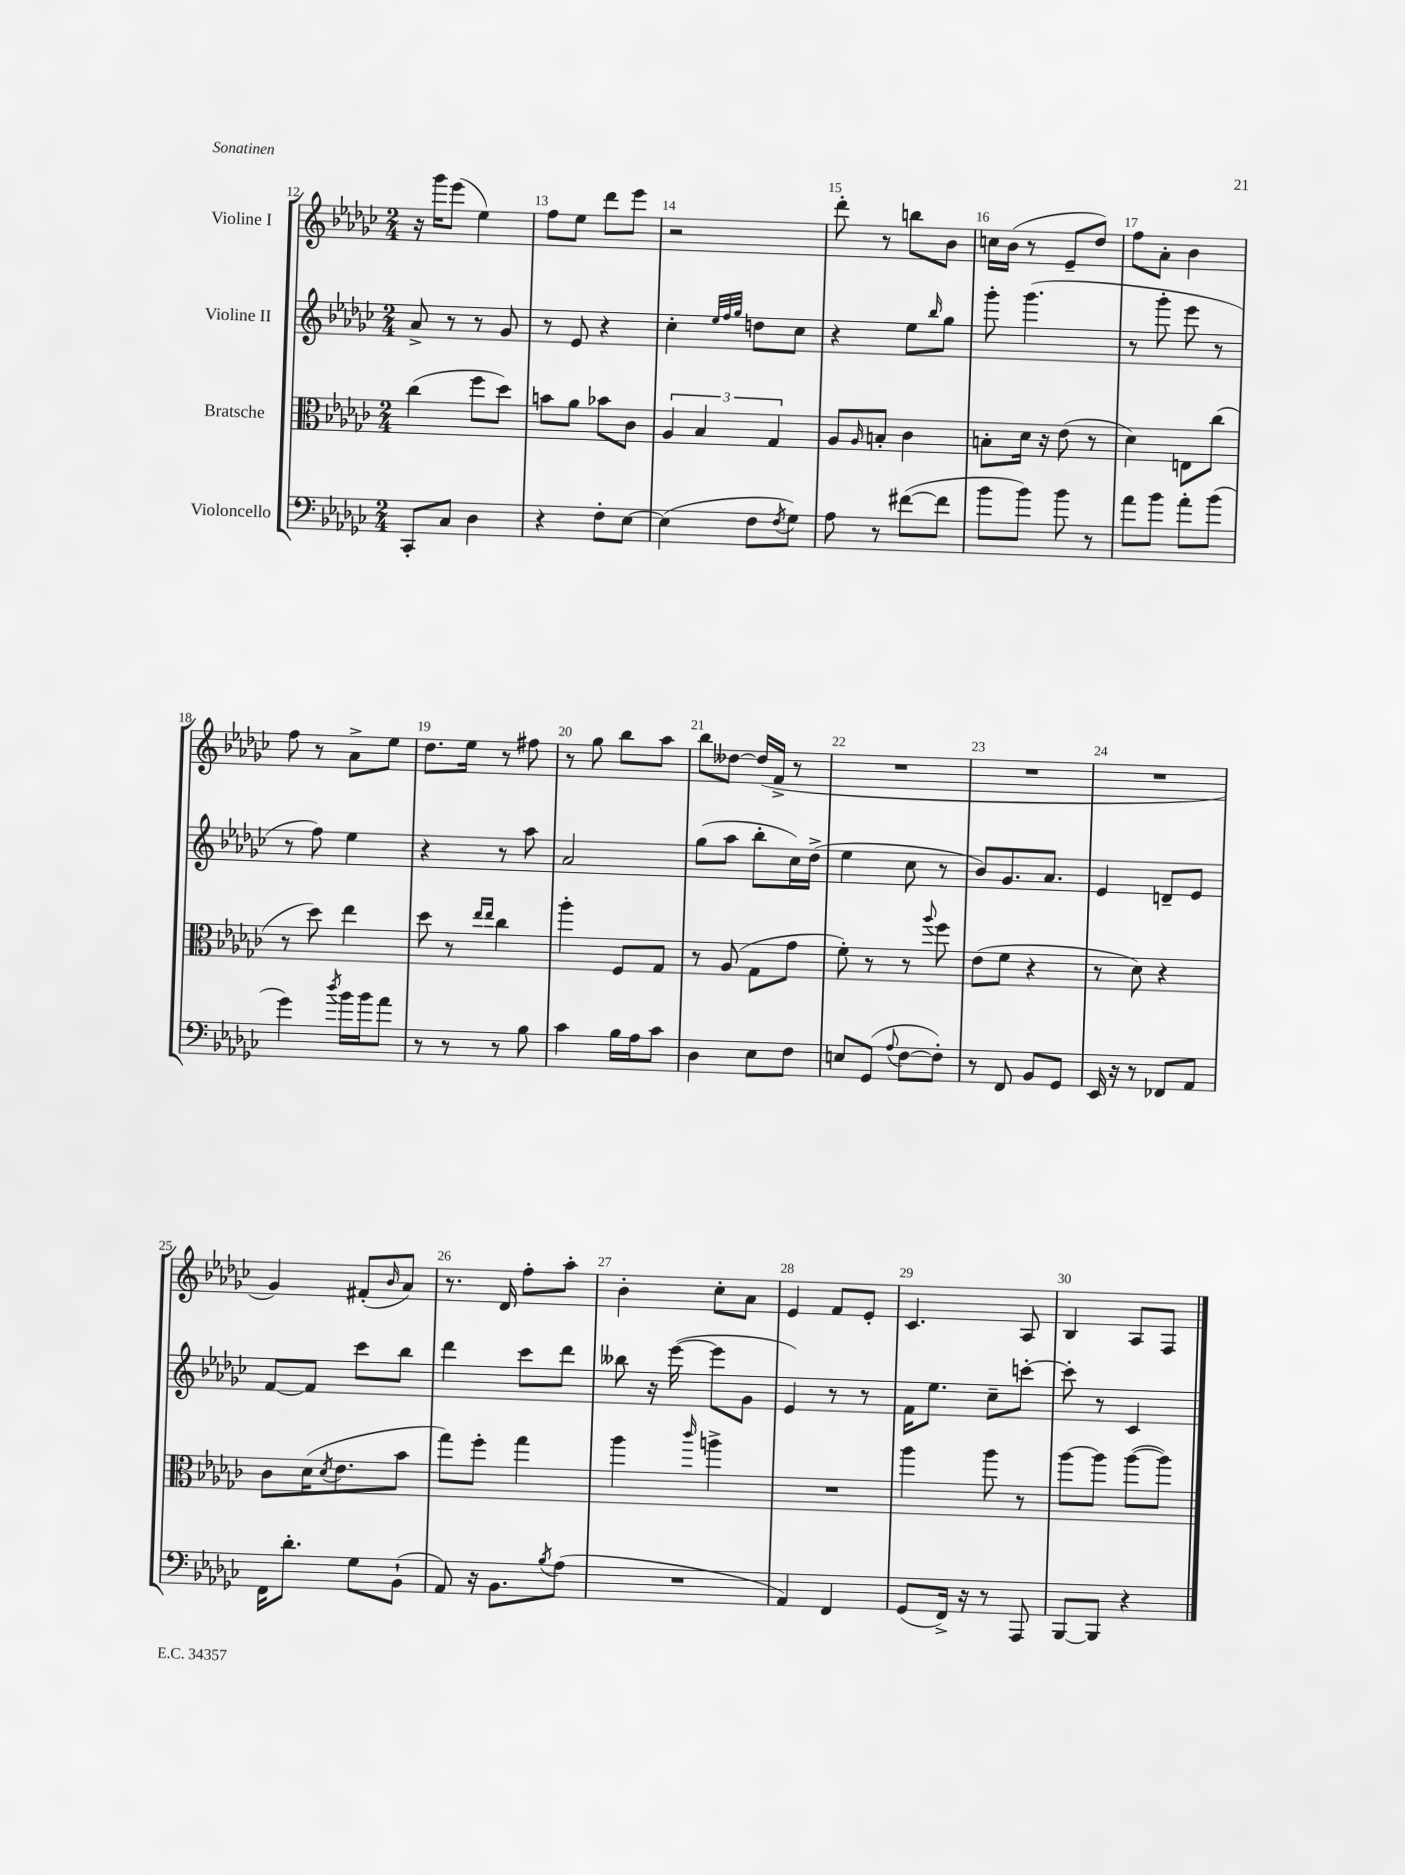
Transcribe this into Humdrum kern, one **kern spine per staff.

**kern	**kern	**kern	**kern
*part4	*part3	*part2	*part1
*staff4	*staff3	*staff2	*staff1
*I"Violoncello	*I"Bratsche	*I"Violine II	*I"Violine I
*clefF4	*clefC3	*clefG2	*clefG2
*k[b-e-a-d-g-c-]	*k[b-e-a-d-g-c-]	*k[b-e-a-d-g-c-]	*k[b-e-a-d-g-c-]
*M2/4	*M2/4	*M2/4	*M2/4
=12	=12	=12	=12
8CC-'/L	(4cc-\	8a-^/	16r
.	.	.	16ggg-\KL
8C-/J	.	8r	(8eee-\J
4D-\	8ff\L	8r	4ee-\)
.	8dd-\J)	8g-/	.
=13	=13	=13	=13
4r	8bn\L	8r	8ff\L
.	8a-\J	8e-/	8ee-\J
8F'\L	8b-X\L	4r	8ddd-\L
[8E-\J	8c-\J	.	8eee-\J
=14	=14	=14	=14
(4E-\]	6A-/	4cc-'\	2r
.	6B-/	.	.
.	.	32qqee-/LLL	.
.	.	32qqff/	.
.	.	32qqgg-/JJJ	.
8F\L	.	8ddn\L	.
.	6G-/	.	.
8qF/	.	.	.
8G-\J)	.	8cc-\J	.
=15	=15	=15	=15
8A-\	8A-/L	4r	8ddd-'\
.	16qqA-/	.	.
8r	8Bn'/J	.	8r
([8f#X\L	4c-\	8ee-\L	8bbn\L
.	.	16qqbb-/	.
8f#\J]	.	8gg-\J	8b-\J
=16	=16	=16	=16
8b-\L	8Bn'\L	8ggg-'\	16ccn\LL
.	.	.	(16b-\JJ
8b-\J)	16d-\Jk	(4.ggg-\	8r
.	16r	.	.
8b-\	(8e-\	.	8e-~/L
8r	8r	.	8dd-/J)
=17	=17	=17	=17
8a-\L	4d-\)	8r	8ff\L
8b-\J	.	8ggg-'\	8a-'\J
8a-'\L	8En\L	8eee-\	4b-\
(8b-\J	(8cc-\J	8r	.
!!LO:LB:g=z
=18	=18	=18	=18
4g-\)	8r	8r	8ff\
.	8dd-\)	8ff\)	8r
8qdd-/	.	.	.
16b-\LL	4ee-\	4ee-\	8a-^\L
16b-\J	.	.	.
8a-\J	.	.	8ee-\J
=19	=19	=19	=19
8r	8dd-\	4r	8.dd-\L
8r	8r	.	.
.	.	.	16ee-\Jk
.	16qqee-/LL	.	.
.	16qqee-/JJ	.	.
8r	4cc-\	8r	8r
8B-\	.	8aa-\	8ff#X\
=20	=20	=20	=20
4c-\	4aa-'\	2a-/	8r
.	.	.	8gg-\
16B-\LL	8F/L	.	8bb-\L
16A-\J	.	.	.
8c-\J	8G-/J	.	8aa-\J
=21	=21	=21	=21
4D-\	8r	(8gg-\L	8bb-\L
.	(8A-/	8aa-\J	[8dd--X\J
8E-\L	8G-\L	8bb-'\L	(16dd--/LL]
.	.	.	16f^/JJ
8F\J	8g-\J	16cc-\L)	8r
.	.	(16dd-^\JJ	.
=22	=22	=22	=22
8En/L	8f'\)	4ee-\	2r
(8GG-/J	8r	.	.
8qqA-/	.	.	.
[8F\L	8r	8cc-\	.
.	8qqaa-/	.	.
8F'\J])	8ff\	8r	.
=23	=23	=23	=23
8r	(8e-\L	8b-/L)	2r
8FF/	8f\J	8.g-/	.
8BB-/L	4r	.	.
.	.	8.a-/J	.
8GG-/J	.	.	.
=24	=24	=24	=24
16EE-/	8r	4e-/	2r
16r	.	.	.
8r	8d-\)	.	.
8FF-X/L	4r	8dn~/L	.
8AA-/J	.	8e-/J	.
!!LO:LB:g=z
=25	=25	=25	=25
16FF\KL	8c-\L	[8f/L	4g-/)
8.d-'\J	.	.	.
.	(16d-\K	8f/J]	.
.	8qd-/	.	.
.	8.e-\	.	.
8G-\L	.	8ccc-\L	(8f#X'/L
.	.	.	16qqb-/
(8BB-`\J	8b-\J	8bb-\J	8a-/J)
=26	=26	=26	=26
8AA-/)	8gg-\L)	4ddd-\	8.r
16r	8ff'\J	.	.
8.BB-\L	.	.	16d-/
.	4gg-\	8ccc-\L	8ff'\L
8qB-/	.	.	.
(8A-\J	.	8ddd-\J	8aa-'\J
=27	=27	=27	=27
2r	4aa-\	8bb--X\	4b-'\
.	.	16r	.
.	.	([16eee-\	.
.	16qqccc-/	.	.
.	4aan^\	8eee-\L]	8cc-'\L
.	.	8g-\J	8a-\J
=28	=28	=28	=28
4AA-/)	2r	4e-/)	4e-/
4FF/	.	8r	8f/L
.	.	8r	8e-'/J
=29	=29	=29	=29
(8GG-/L	4aa-\	16f\KL	4.c-/
.	.	8.ee-\J	.
16FF^/Jk)	.	.	.
16r	.	.	.
8r	8aa-\	8cc-~\L	.
8AAA-/	8r	[8cccn'\J	8A-/
=30	=30	=30	=30
[8BBB-/L	[8aa-\L	8ccc'\]	4B-/
8BBB-/J]	8aa-\J]	8r	.
4r	([8aa-\L	4c-/	8A-/L
.	8aa-\J])	.	8F/J
==	==	==	==
*-	*-	*-	*-
